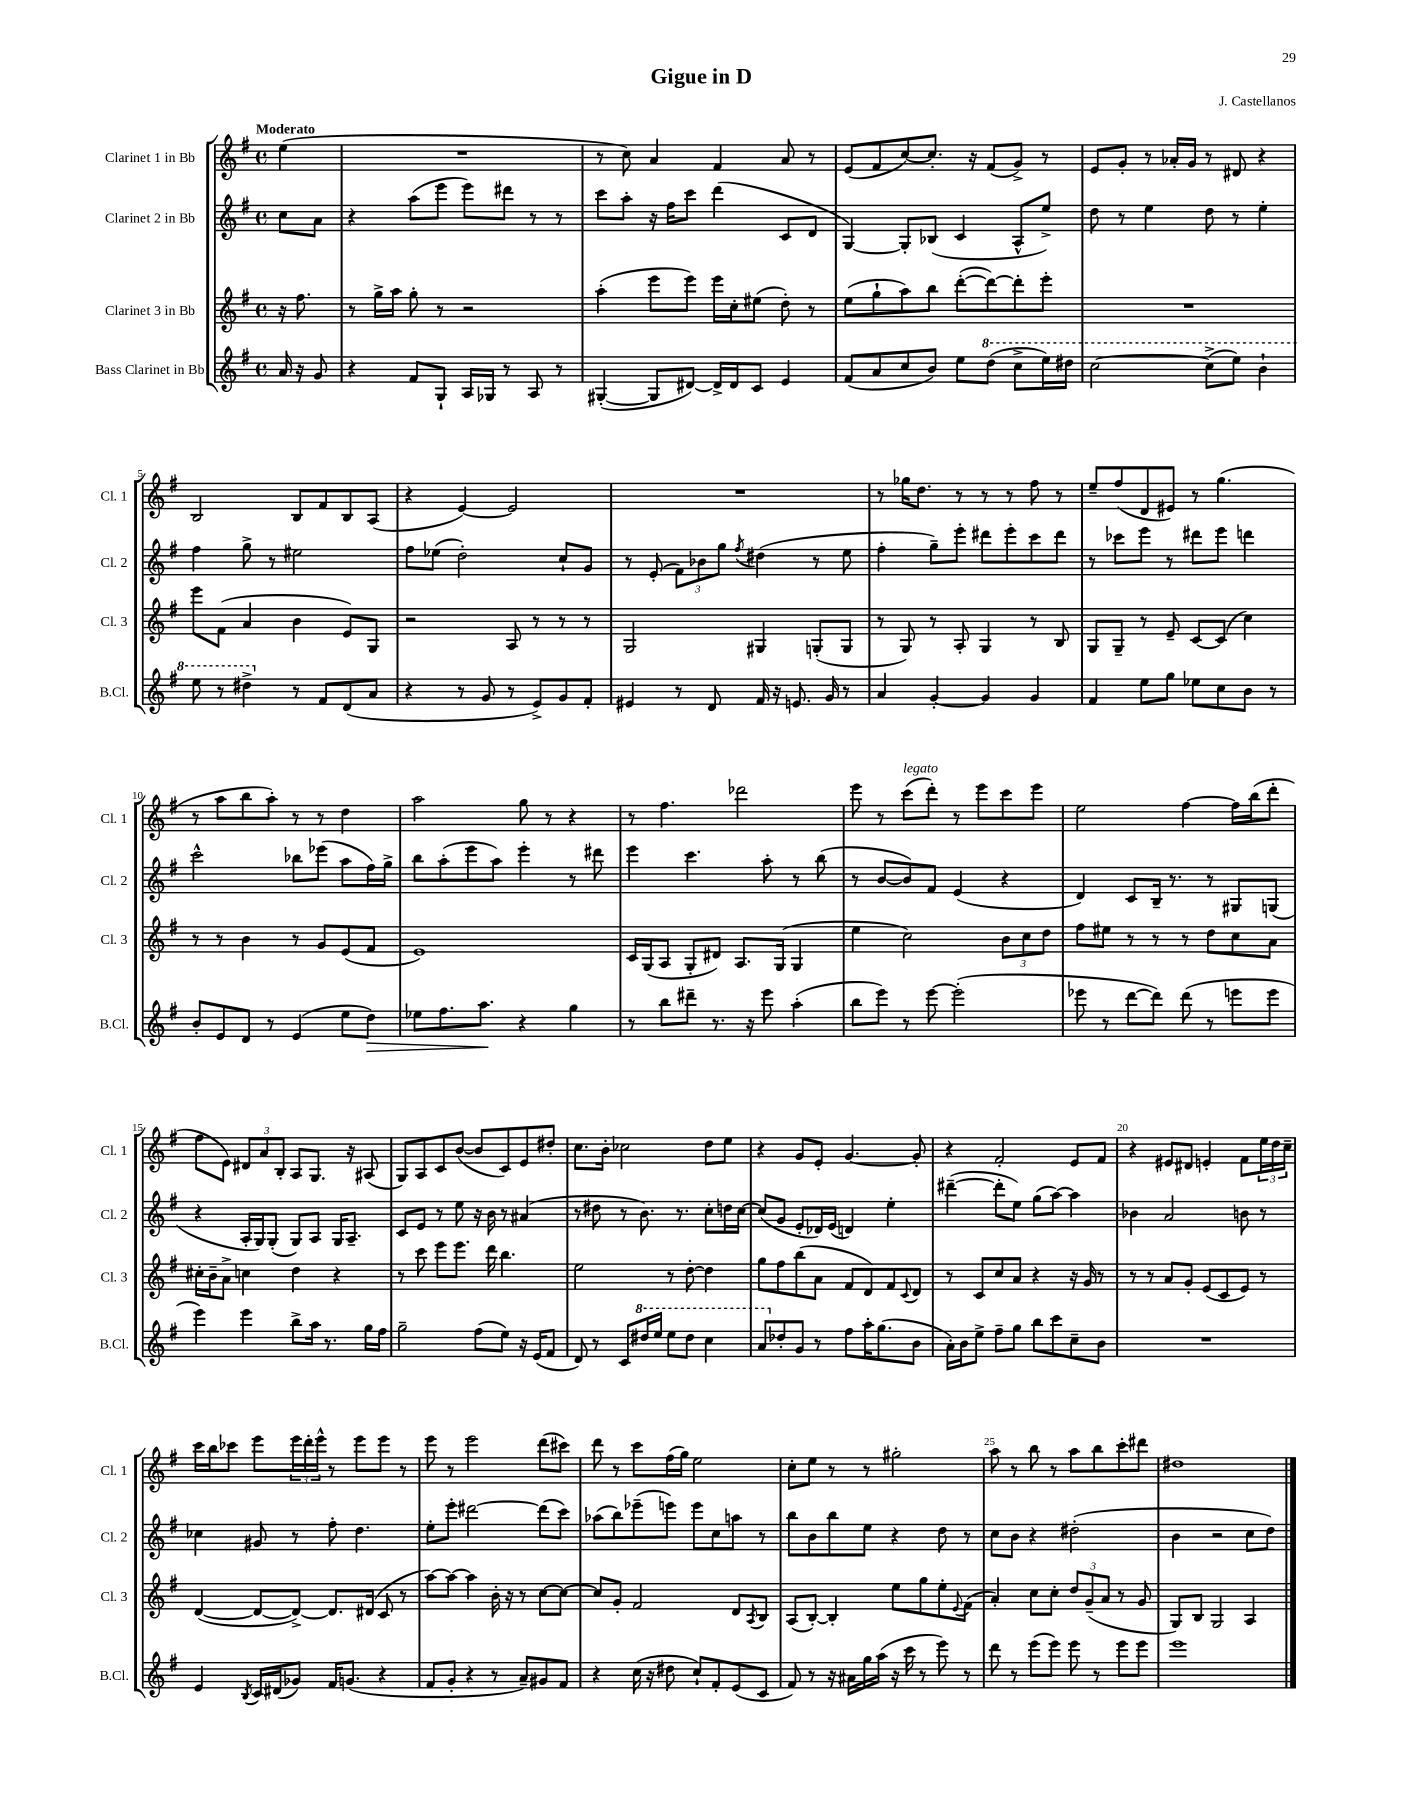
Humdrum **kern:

**kern	**kern	**kern	**kern
*staff4	*staff3	*staff2	*staff1
*clefG2	*clefG2	*clefG2	*clefG2
*k[f#]	*k[f#]	*k[f#]	*k[f#]
*M4/4	*M4/4	*M4/4	*M4/4
*met(c)	*met(c)	*met(c)	*met(c)
16a	16r	8cc	(4ee
16r	8.ff#	.	.
8g	.	8a	.
=	=	=	=
4r	8r	4r	1r
.	16gg^	.	.
.	16aa	.	.
8f#	8gg'	(8aa	.
8G`	8r	8eee	.
16A	2r	8eee)	.
16G-	.	.	.
8r	.	8ddd#	.
8A	.	8r	.
8r	.	8r	.
=	=	=	=
([4G#'	(4aa'	8ccc	8r
.	.	8aa'	8cc)
8G#]	8eee	16r	4a
.	.	16ff#	.
[8d#)	8eee)	8ccc	.
16d#^]	16eee	(4ddd	4f#
16d#	16cc'	.	.
8c	(8ee#	.	.
4e	8dd')	8c	8a
.	8r	8d	8r
=	=	=	=
(8f#	(8ee	[4G)	(8e
8a	8gg`	.	8f#
8cc	8aa)	8G']	[8cc)
8b)	8bb	(8B-	8.cc']
8ee	([8ddd'	4c	.
.	.	.	16r
(8ddd	8ddd_)	.	(8f#
8ccc^	8ddd']	8A^^	8g^)
16eee)	8eee'	8ee^)	8r
16ddd#	.	.	.
=	=	=	=
[2ccc	1r	8dd	8e
.	.	8r	8g'
.	.	4ee	8r
.	.	.	16a-'
.	.	.	16g
(8ccc^]	.	8dd	8r
8eee)	.	8r	8d#
4bb`	.	4ee'	4r
=	=	=	=
8eee	8eee	4ff#	2B
8r	(8f#	.	.
4ddd#^	4a	8gg^	.
.	.	8r	.
8r	4b	2ee#	8B
8f#	.	.	8f#
(8d	8e)	.	8B
8a	8G	.	(8A
=	=	=	=
4r	2r	8ff#	4r
.	.	(8ee-	.
8r	.	2dd')	[4e)
8g	.	.	.
8r	8A	.	2e]
8e^)	8r	.	.
8g	8r	8cc`	.
8f#'	8r	8g	.
=	=	=	=
4e#	2G	8r	1r
.	.	(8e'	.
8r	.	12f#)	.
.	.	12b-	.
8d	.	.	.
.	.	12gg	.
.	.	8qff#	.
16f#	4G#	(4dd#	.
16r	.	.	.
8.e	.	.	.
.	(8G'	8r	.
16g	.	.	.
8r	8G	8ee	.
=	=	=	=
4a	8r	4ff#'	8r
.	8G)	.	16gg-
.	.	.	8.dd
[4g'	8r	8gg~)	.
.	8A'	8eee'	8r
4g]	4G	8ddd#	8r
.	.	8eee'	8r
4g	8r	8ccc	8ff#
.	8B	8ddd#	8r
=	=	=	=
4f#	8G	8r	8ee~
.	8G~	8ccc-	(8ff#
8ee	8r	8eee	8d
8gg	8e~	8r	8e#)
8ee-	[8c	8ddd#	8r
8cc	(8c]	8eee	(4.gg
8b	4cc)	4ddd	.
8r	.	.	.
=	=	=	=
8b'	8r	2ccc^^	8r
8e	8r	.	8aa
8d	4b	.	8bb
8r	.	.	8aa')
(4e	8r	8bb-	8r
.	8g	(8eee-	8r
8ee	(8e	8aa	4dd
8dd)	8f#	16ff#)	.
.	.	16gg^	.
=	=	=	=
8ee-	1e)	8bb	2aa
8.ff#	.	(8aa'	.
.	.	8eee	.
8.aa	.	.	.
.	.	8aa)	.
4r	.	4eee'	8gg
.	.	.	8r
4gg	.	8r	4r
.	.	8ddd#	.
=	=	=	=
8r	16c	4eee	8r
.	(16G	.	.
8bb	8A	.	4.ff#
8ddd#~	8G'	4.ccc	.
8.r	8d#)	.	.
.	8.A	.	2ddd-
16r	.	.	.
8eee	.	8aa'	.
.	(16G	.	.
(4aa'	4G	8r	.
.	.	(8bb	.
=	=	=	=
8bb	4ee	8r	8eee
8eee)	.	[8b	8r
8r	2cc)	8b])	(8ccc
[8eee	.	8f#	8ddd')
(2eee']	.	(4e	8r
.	.	.	8eee
.	12b	4r	8ccc
.	12cc	.	.
.	.	.	8eee
.	12dd	.	.
=	=	=	=
8eee-	8ff#	4d)	2ee
8r	8ee#	.	.
[8ddd	8r	8c	.
8ddd])	8r	16B~	.
.	.	8.r	.
(8ddd	8r	.	[4ff#
8r	8dd	8r	.
8eee	8cc	8G#	16ff#]
.	.	.	(16bb
8eee	8a	(8G	8ddd'
=	=	=	=
4eee)	16cc#'	4r	8ff#
.	16b~	.	.
.	8a^	.	8e)
4eee	4cc	16A'	12d#
.	.	16G)	.
.	.	.	12a
.	.	(8G'	.
.	.	.	12B'
8bb^	4dd	8G)	8A
16aa	.	8A	8.G
8.r	.	.	.
.	4r	16G	.
.	.	8.A~	16r
16gg	.	.	(8A#
16ff#	.	.	.
=	=	=	=
2gg~	8r	8c	8G)
.	8ccc	8e	8A
.	8eee	8r	8c
.	8.eee	8ee	([8b
(8ff#	.	16r	8b]
.	16ddd	16b	.
8ee)	4.bb	8r	8c)
16r	.	(4a#	8e
(16e	.	.	.
8f#	.	.	8dd#'
=	=	=	=
8d)	2ee	8r	8.cc
8r	.	8dd#	.
.	.	.	16b'
8c	.	8r	2cc-
16ddd#	.	8.b)	.
16eee	.	.	.
8eee	8r	.	.
.	.	8.r	.
8ddd#	[8dd'	.	.
4ccc	4dd]	8cc'	8dd
.	.	16dd	8ee
.	.	[16cc	.
=	=	=	=
8aa	8gg	(8cc]	4r
8dd-'	8ff#	8g	.
8g	(8bb	8e'	8g
8r	8a	16d-)	8e'
.	.	(16e	.
8ff#	8f#	4d)	[4.g
16aa'	8d)	.	.
(8.gg	.	.	.
.	8f#	4ee'	.
.	8qqc	.	.
8b	8d	.	8g']
=	=	=	=
16a')	8r	([4ddd#~	4r
16b	.	.	.
8ee^	8c	.	.
8ff#~	8cc	8ddd#']	2f#'
8gg	8a	8ee)	.
8bb	4r	(8gg	.
8ccc	.	[8aa)	.
8cc~	16r	4aa]	8e
.	16g	.	.
8b	8r	.	8f#
=	=	=	=
1r	8r	4b-	4r
.	8r	.	.
.	8a	2a	8e#
.	8g'	.	8d#
.	(8e	.	4e'
.	8c	.	.
.	8e)	8b	8f#
.	8r	8r	24ee
.	.	.	24dd
.	.	.	24cc~
=	=	=	=
4e	([4d	4cc-	16ccc
.	.	.	16bb
.	.	.	8ccc-
8qB	.	.	.
16c	8d_	8g#	8eee
(16d#	.	.	.
8g-)	8d^_)	8r	24eee
.	.	.	24ddd'
.	.	.	24eee^^
16f#	8.d]	8ff#'	8r
(8.g	.	.	.
.	.	4.dd	8eee
.	(16d#	.	.
4r	8c	.	8eee
.	8r	.	8r
=	=	=	=
8f#	[8aa)	8ee'	8eee
8g'	8aa_	8eee'	8r
4r	4aa]	[2ddd#	2eee
8r	16b'	.	.
.	16r	.	.
8a~)	8r	.	.
8g#	[8cc	(8ddd#]	(8ddd
8f#	8cc_	8ccc)	8ccc#)
=	=	=	=
4r	8cc]	(8aa-	8ddd
.	8g'	8bb)	8r
(16cc	2f#	(8eee-~	8ccc
16r	.	.	.
8dd#	.	8eee)	(16ff#
.	.	.	16gg)
8cc`)	.	8eee	2ee
8f#'	.	8cc	.
(8e	8d	8aa	.
.	8qA	.	.
8c	8B	8r	.
=	=	=	=
8f#)	(8A	8bb	8cc'
8r	[8B')	8b	8ee
16r	4B']	8bb	8r
16a#	.	.	.
16gg	.	8ee	8r
(16aa	.	.	.
16r	8ee	4r	2gg#'
16ccc	.	.	.
8r	8gg	.	.
8eee)	8ee'	8dd	.
.	8qqe	.	.
8r	(8f#	8r	.
=	=	=	=
8ddd	4a')	8cc	8aa
8r	.	8b	8r
(8eee	8cc	4r	8bb
8eee)	8cc'	.	8r
8eee	12dd	(2dd#'	8aa
.	(12g~	.	.
8r	.	.	8bb
.	12a	.	.
8eee	8r	.	8ccc'
8eee	8g	.	8ddd#
=	=	=	=
1eee	8G)	4b	1dd#
.	8B	.	.
.	2G	2r	.
.	4A	8cc	.
.	.	8dd)	.
==	==	==	==
*-	*-	*-	*-
